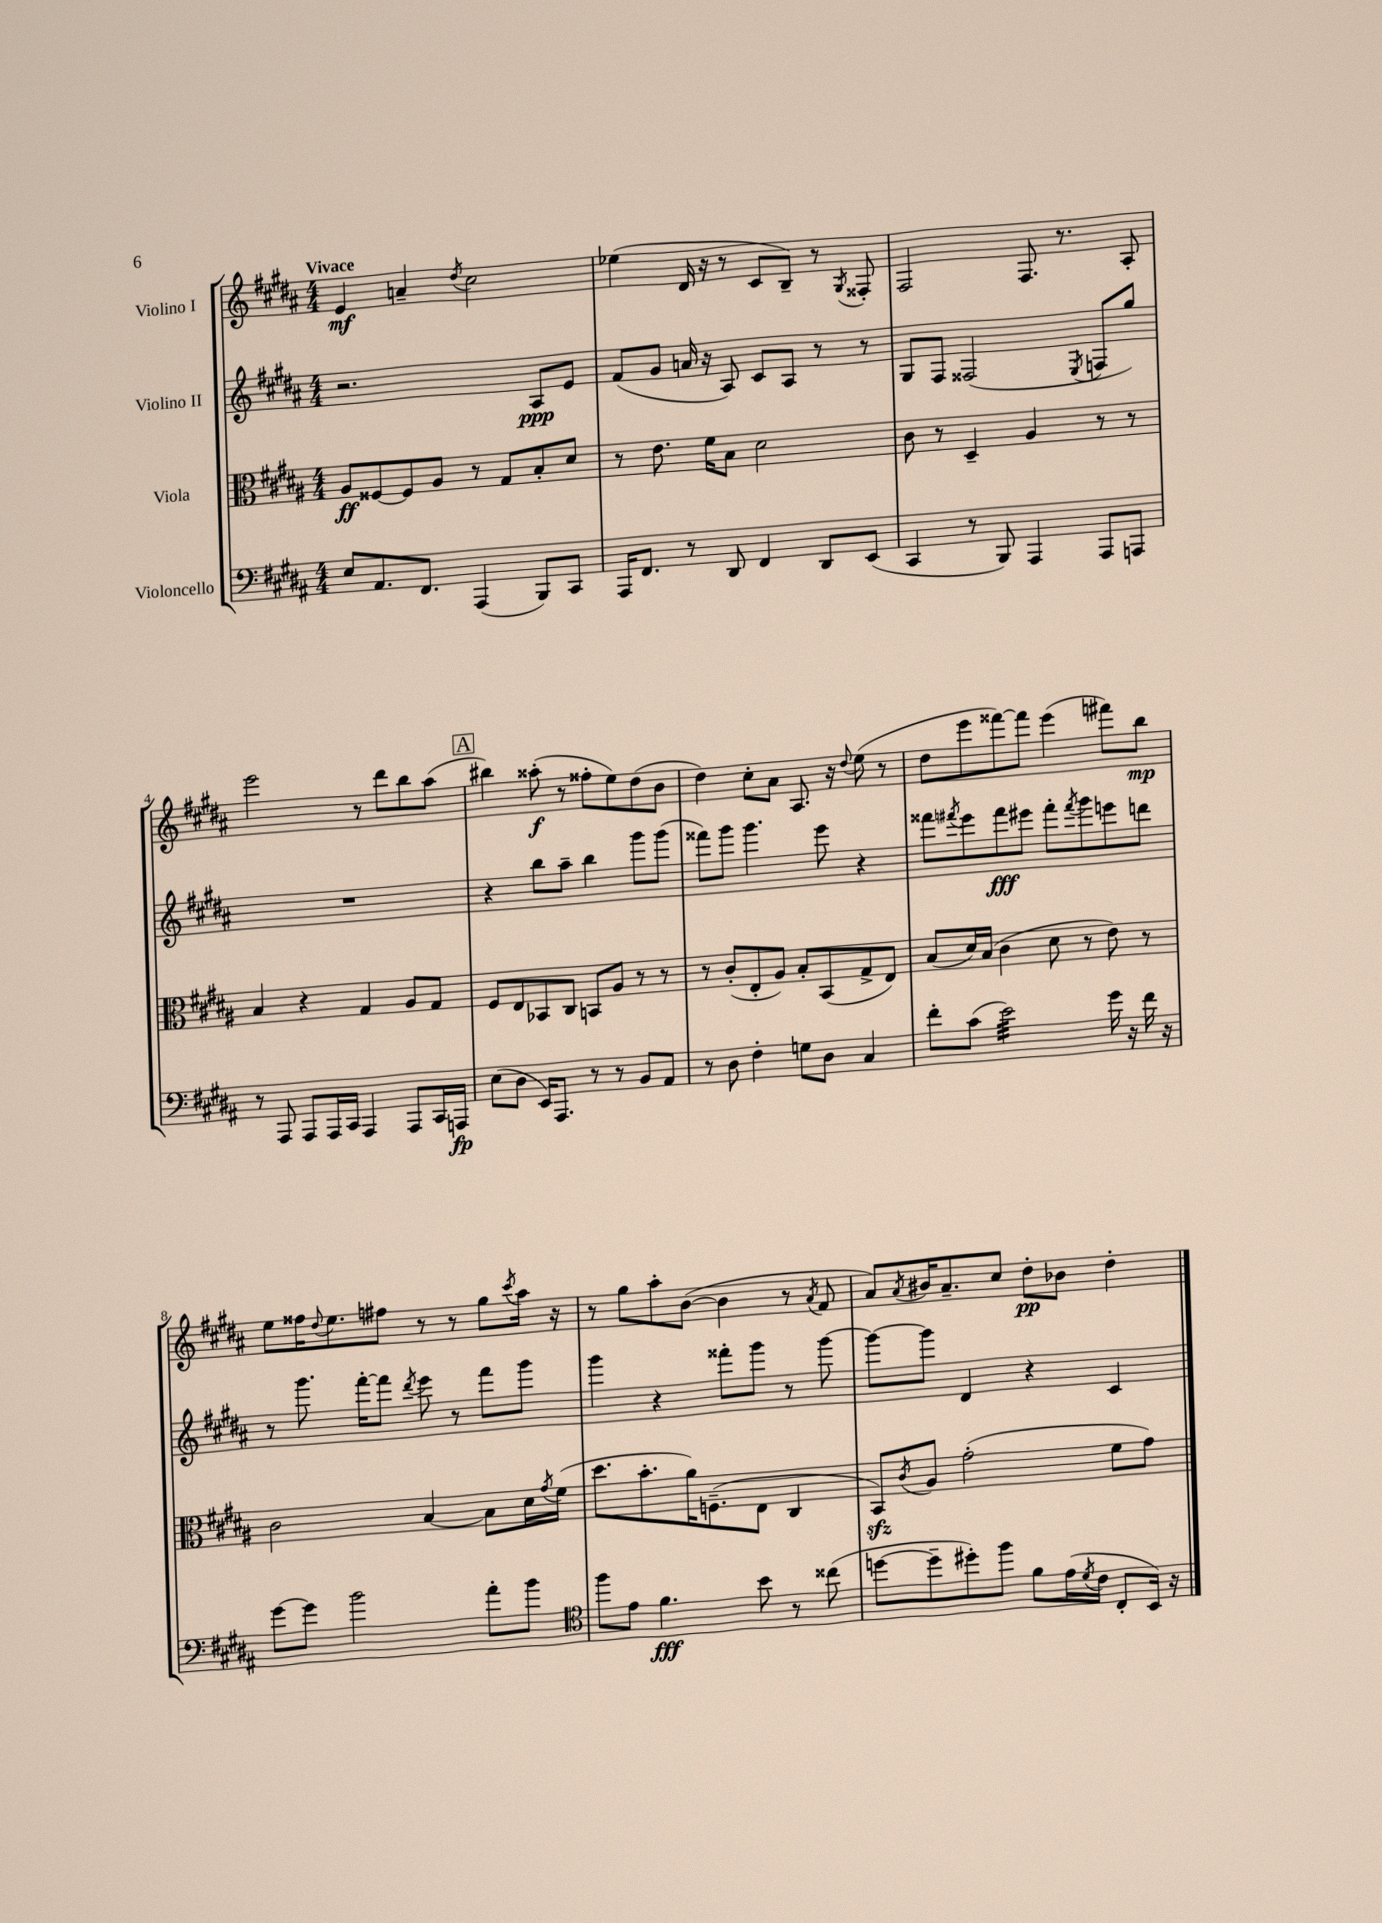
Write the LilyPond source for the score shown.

<<
\new StaffGroup <<
\new Staff = "s0" \with { instrumentName = "Violino I" } {
    \clef treble \key b \major \numericTimeSignature \time 4/4 \tempo "Vivace"
    e'4\mf a'4-- \acciaccatura { dis''8 } cis''2 |
    ees''4( dis'16 r16 r8 cis'8 b8--) r8 \acciaccatura { gis8 } fisis8-. |
    fis2 fis8. r8. ais8-. |
    e'''2 r8 dis'''8 b''8 ais''8( |
    \mark \markup { \box "A" } bis''4) aisis''8-.\f( r8 fisis''8-. e''8) dis''8( b'8 |
    dis''4) cis''8-. ais'8 ais8. r16 \appoggiatura { dis''8 } e''8( r8 |
    dis''8 e'''8 fisis'''8~) fisis'''8 e'''4( fis'''8) b''8\mp |
    e''8 fisis''16 \appoggiatura { dis''8 } e''8. fis''8 r8 r8 gis''8 \acciaccatura { cis'''8 } ais''16 r16 |
    r8 gis''8 ais''8-. b'8~( b'4 r8 \acciaccatura { ais'8 } fis'8 |
    ais'8) \acciaccatura { ais'8 } bis'16 ais'8.-- cis''8 dis''8-.\pp bes'8 dis''4-. \bar "|." |
}
\new Staff = "s1" \with { instrumentName = "Violino II" } {
    \clef treble \key b \major \numericTimeSignature \time 4/4
    r2. ais8\ppp e'8 |
    fis'8( gis'8 a'16 r16 ais8) cis'8 ais8 r8 r8 |
    gis8 fis8 fisis2( \acciaccatura { e8 } f8 gis''8) |
    R1 |
    \mark \markup { \box "A" } r4 b''8 ais''8-- b''4 gis'''8 gis'''8( |
    fisis'''8) gis'''8 gis'''4. e'''8 r4 |
    fisis'''8 \acciaccatura { fis'''8 } e'''8 fis'''8\fff eis'''8 fis'''8-. \acciaccatura { fis'''8 } gis'''8 e'''8 d'''8 |
    r8 gis'''8. fis'''16~-. fis'''8 \acciaccatura { dis'''8 } e'''8 r8 fis'''8 gis'''8 |
    gis'''4 r4 fisis'''8-. gis'''8 r8 gis'''8~ |
    gis'''8~ gis'''8 dis'4 r4 cis'4 \bar "|." |
}
\new Staff = "s2" \with { instrumentName = "Viola" } {
    \clef alto \key b \major \numericTimeSignature \time 4/4
    ais8\ff fisis8~ fisis8 ais8 r8 gis8 b8-. dis'8 |
    r8 e'8. fis'16 b8 dis'2 |
    cis'8 r8 dis4-- ais4 r8 r8 |
    b4 r4 gis4 ais8 gis8 |
    \mark \markup { \box "A" } fis8 e8 bes,8 cis8 b,8 ais8 r8 r8 |
    r8 cis'8-.( e8-. ais8) b8-. b,8( gis8-> e8) |
    b8( dis'16) b16( cis'4 dis'8 r8 e'8) r8 |
    cis'2 b4~ b8 dis'16 \acciaccatura { gis'8 } fis'16( |
    dis''8. b'8.-. ais'16) f8.--( e8 cis4 |
    b,8\sfz) \acciaccatura { cis'8 } ais8 gis'2-.( fis'8 gis'8) \bar "|." |
}
\new Staff = "s3" \with { instrumentName = "Violoncello" } {
    \clef bass \key b \major \numericTimeSignature \time 4/4
    e8 ais,8. fis,8. ais,,4( b,,8) cis,8 |
    ais,,16 fis,8. r8 dis,8 fis,4 dis,8 e,8( |
    cis,4 r8 b,,8) ais,,4 ais,,8 a,,8 |
    r8 ais,,8 ais,,8 ais,,16 cis,16 ais,,4 ais,,8 cis,16 a,,16\fp |
    \mark \markup { \box "A" } e8( dis8 e,16) ais,,8. r8 r8 b,8 ais,8 |
    r8 dis8 fis4-. g8 dis8 cis4 |
    fis'8-. cis'8( e'2:32) gis'16 r16 fis'16 r16 |
    gis'8~ gis'8 b'2 ais'8-. b'8 |
    \clef tenor fis''8 e'8 fis'4.\fff b'8 r8 cisis''8( |
    d''8~ d''8-- dis''8-.) fis''8 fis'8 e'16( \acciaccatura { dis'8 } cis'16 cis8-. b,16) r16 \bar "|." |
}
>>
>>
